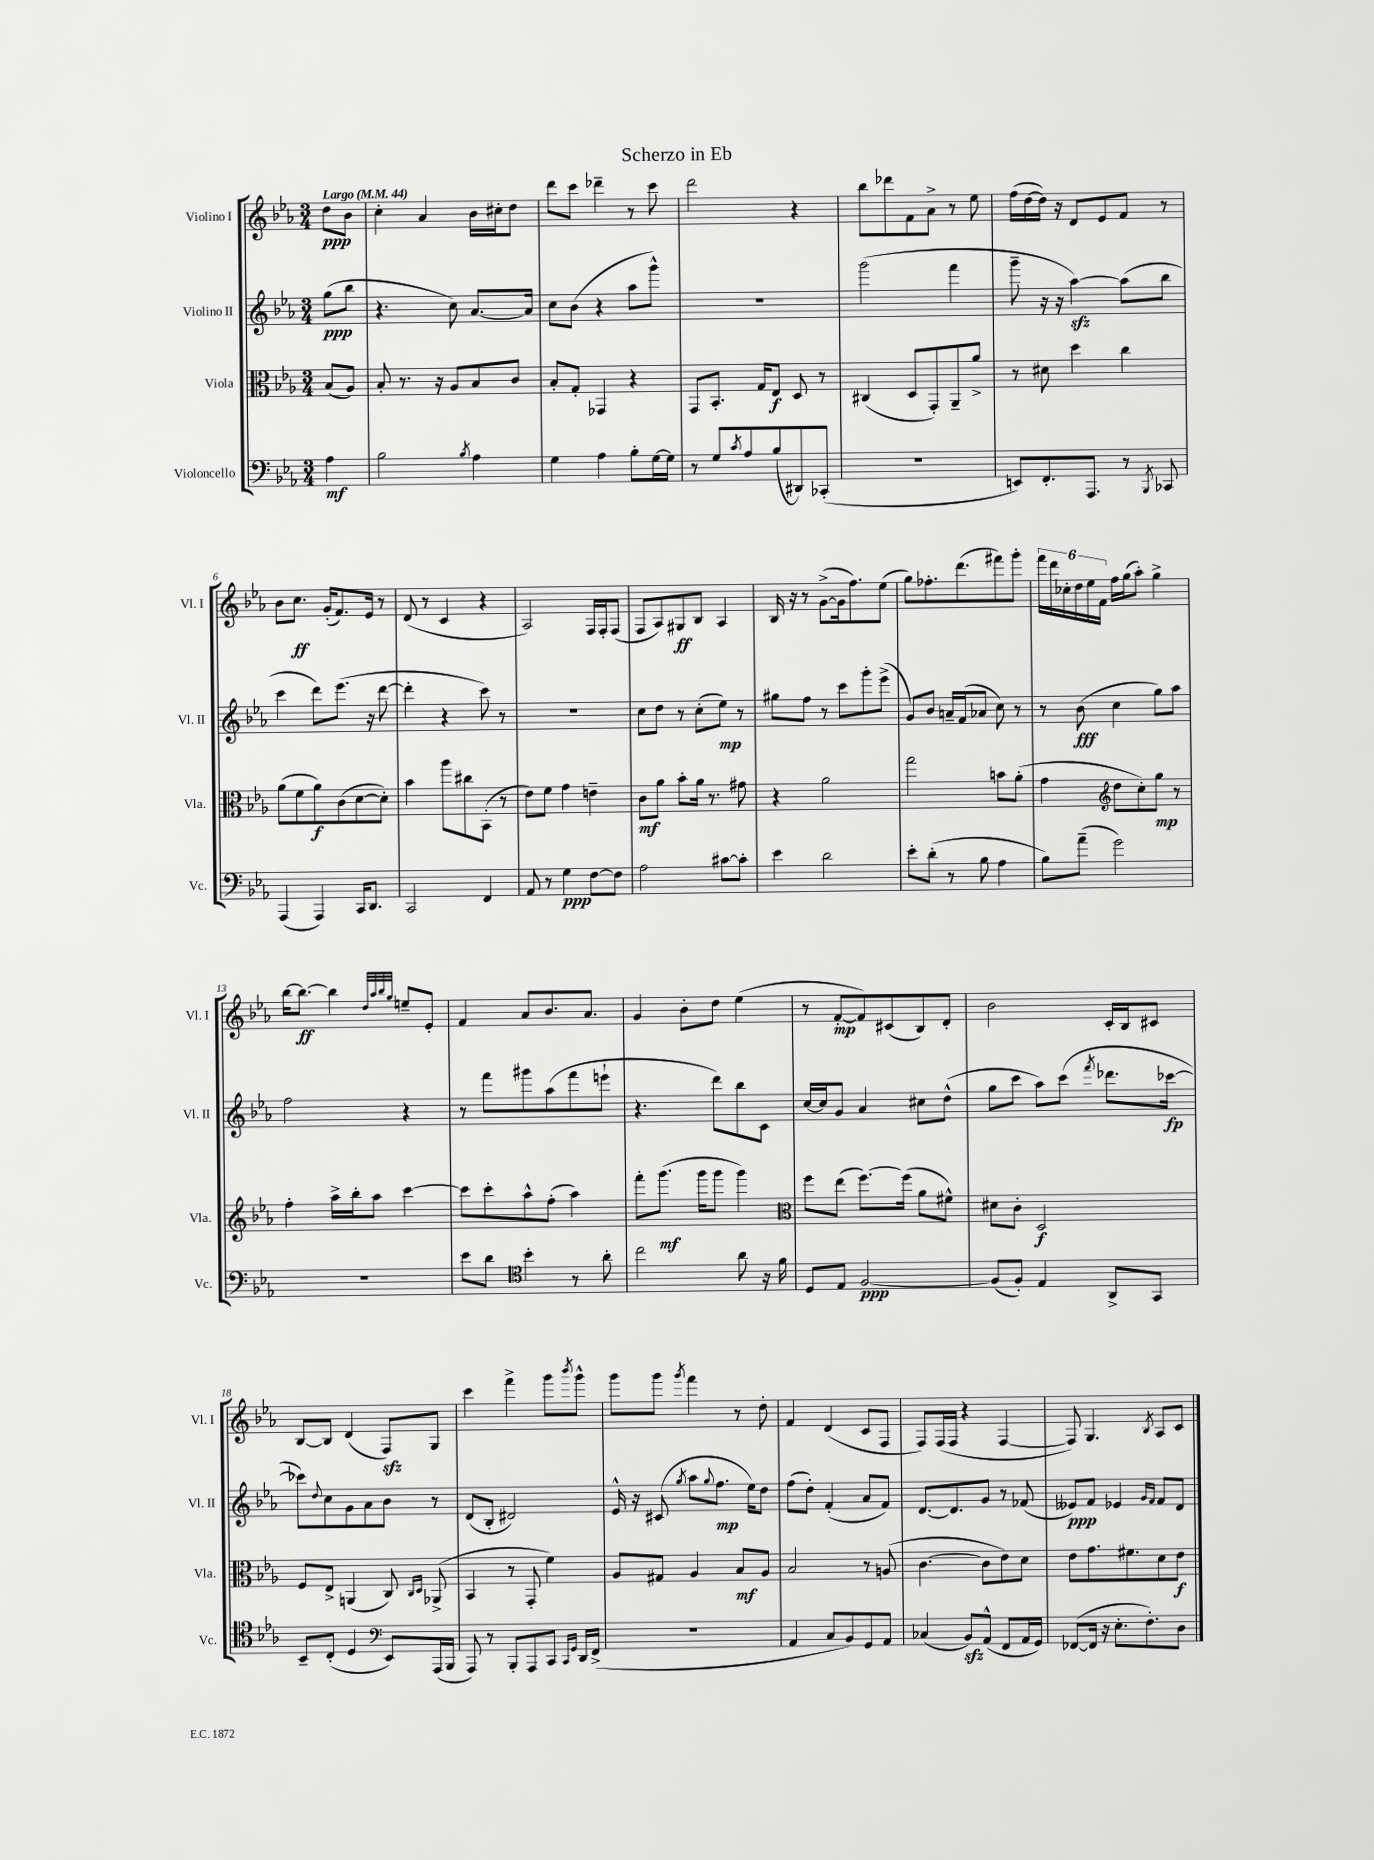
\header { title = "Scherzo in Eb" }
<<
\new StaffGroup <<
\new Staff = "s0" \with { instrumentName = "Violino I" shortInstrumentName = "Vl. I" } {
    \clef treble \key ees \major \numericTimeSignature \time 3/4 \partial 4 \tempo "Largo" 4 = 44
    d''8\ppp bes'8 |
    c''4-. aes'4 bes'16 cis''16-. d''8 |
    d'''8 c'''8 des'''4-- r8 c'''8 |
    d'''2 r4 |
    bes''8 des'''8 f'8 aes'8-> r8 ees''8 |
    f''16( d''16~ d''16) r16 d'8 ees'8 f'8 r8 |
    bes'8 c''8.\ff g'16-.( f'8.) ees'16 r8 |
    d'8( r8 c'4 r4 |
    aes2) f16 f16-. f8( |
    f8 aes8) gis8\ff bes8 aes4 |
    bes16 r16 r8 g'8~->( g'16 f''8.) ees''8( |
    g''8) fes''8.-. d'''8.( fis'''8) g'''8-. |
    \tuplet 6/4 { f'''16 d'''16 ces''16-. d''16 ees''16 f'16 } f''16 g''16( aes''8-.) g''4-> |
    bes''16~ bes''8.~\ff bes''4 \grace { d''32 aes''32 bes''32 g''32 } e''8-- ees'8-. |
    f'4 aes'8 bes'8. aes'8. |
    g'4 bes'8-. d''8 ees''4( |
    r8 f'8~-.\mp f'8) cis'8( bes8) d'8-. |
    bes'2 c'16-. bes16 cis'8 |
    bes8~ bes8 d'4( f8\sfz) g8 |
    c'''4 f'''4-> g'''8 \acciaccatura { bes'''8 } g'''8-^ |
    g'''8 g'''8 \acciaccatura { g'''8 } f'''4 r8 d''8-. |
    f'4 d'4( c'8 f8 |
    f8) f16( f16 r4 f4~ |
    f8) g4. \acciaccatura { bes8 } aes8 c'8 \bar "|." |
}
\new Staff = "s1" \with { instrumentName = "Violino II" shortInstrumentName = "Vl. II" } {
    \clef treble \key ees \major \numericTimeSignature \time 3/4 \partial 4
    g''8\ppp( bes''8 |
    r4. c''8) aes'8.~ aes'16 |
    c''8 bes'8( r4 aes''8 g'''8-^) |
    R2. |
    g'''2( f'''4 |
    g'''8-- r16 r16 aes''4~\sfz) aes''8( bes''8 |
    c'''4 d'''8) ees'''8.( r16 d'''8~ |
    d'''4-. r4 c'''8) r8 |
    R2. |
    c''8 d''8 r8 c''8-.( ees''8\mp) r8 |
    gis''8 f''8 r8 c'''8 g'''8-. ees'''8->( |
    g'8) bes'8 a'16-- f'16( aes'8 c''8) r8 |
    r8 bes'8\fff( c''4 g''8) aes''8 |
    f''2 r4 |
    r8 f'''8 gis'''8 aes''8( f'''8 e'''8-! |
    r4. d'''8) bes''8 c'8 |
    c''16~ c''16 g'8 aes'4 cis''8 d''8-^( |
    g''8 c'''8 aes''8) c'''8( \acciaccatura { f'''8 } des'''8. ces'''16~\fp |
    ces'''8) \appoggiatura { d''8 } c''8 g'8 aes'8 bes'8 r8 |
    d'8( bes8-. dis'2) |
    ees'16-^ r16 cis'8( \acciaccatura { g''8 } aes''8 \appoggiatura { g''8 } f''8.\mp ees''16) d''8 |
    f''8( d''8-.) f'4-.( aes'8 f'8) |
    d'8.~ d'8. g'8 r8 fes'8( |
    eeses'8\ppp) f'8 ees'4 \grace { g'16 f'16 } f'8 d'8 \bar "|." |
}
\new Staff = "s2" \with { instrumentName = "Viola" shortInstrumentName = "Vla." } {
    \clef alto \key ees \major \numericTimeSignature \time 3/4 \partial 4
    bes8( aes8) |
    bes8-. r8. r16 aes8 bes8 c'8 |
    bes8-. g8-. ges,4 r4 |
    g,8 bes,8.-. g16 ees8\f d8 r8 |
    cis4( d8 g,8-.) aes,8-- aes'8-> |
    r8 dis'8 d''4 c''4 |
    aes'8( f'8 aes'8\f) c'8( d'8~ d'8-.) |
    bes'4 aes''8 cis''8 bes,8-.( r8 |
    ees'8) f'8 g'4 e'4-- |
    c'8\mf aes'8 bes'8-. aes'16 r8. gis'8 |
    r4 aes'2 |
    g''2 b'8 aes'8-.( |
    g'4 \clef treble d''8 c''8-.) g''8\mp r8 |
    f''4-. aes''16-> bes''16-. aes''8 c'''4~ |
    c'''8 c'''8-. aes''8-^ f''8-.( aes''4) |
    f'''8-. g'''8.\mf( g'''16 g'''8 g'''4) |
    \clef alto f''8 ees''8( f''8.~) f''16( aes'8 fis'8-^) |
    dis'8 c'8-. d2\f |
    f8 ees8-> a,4( c8) \grace { c16 d16 } aes,8->( |
    bes,4 r8 g,8-. f'4) |
    aes8 gis8 aes4 bes8\mf aes8 |
    bes2 r8 a8( |
    c'4.~ c'8 ees'8) d'8 |
    ees'8 g'8. fis'8. d'8 ees'8\f \bar "|." |
}
\new Staff = "s3" \with { instrumentName = "Violoncello" shortInstrumentName = "Vc." } {
    \clef bass \key ees \major \numericTimeSignature \time 3/4 \partial 4
    aes4\mf |
    bes2 \acciaccatura { bes8 } aes4 |
    g4 aes4 bes8-. g16~ g16 |
    r8 g8 \acciaccatura { c'8 } aes8 bes8( dis,8) ces,8-.( |
    R2. |
    e,8) f,8.-. aes,,8. r8 \acciaccatura { bes,,8 } ces,8 |
    aes,,4( aes,,4) c,16 d,8. |
    c,2 f,4 |
    aes,8 r8 g4\ppp f8~ f8 |
    aes2 cis'8~ cis'8-. |
    ees'4 d'2 |
    ees'8-. d'8-.( r8 bes8 aes4 |
    bes8) aes'8--( g'2) |
    R2. |
    ees'8 d'8 \clef tenor bes'4-. r8 aes'8-. |
    c''2 aes'8 r16 f'16 |
    d8 ees8 f2~\ppp |
    f8( f8-.) ees4 aes,8-> g,8 |
    bes,8-- c8-.( d4 \clef bass ees,8) aes,,16( bes,,16 |
    aes,,8) r8 bes,,8-. aes,,8 c,8 \grace { c,16 g,16 } d,16 f,16->( |
    R2. |
    aes,4 c8 bes,8) g,8 aes,8 |
    ces4( bes,8\sfz) aes,8-^( f,8 aes,16 g,16) |
    fes,8~( fes,16 r16 ees8.-. f8.-.) d8 \bar "|." |
}
>>
>>
